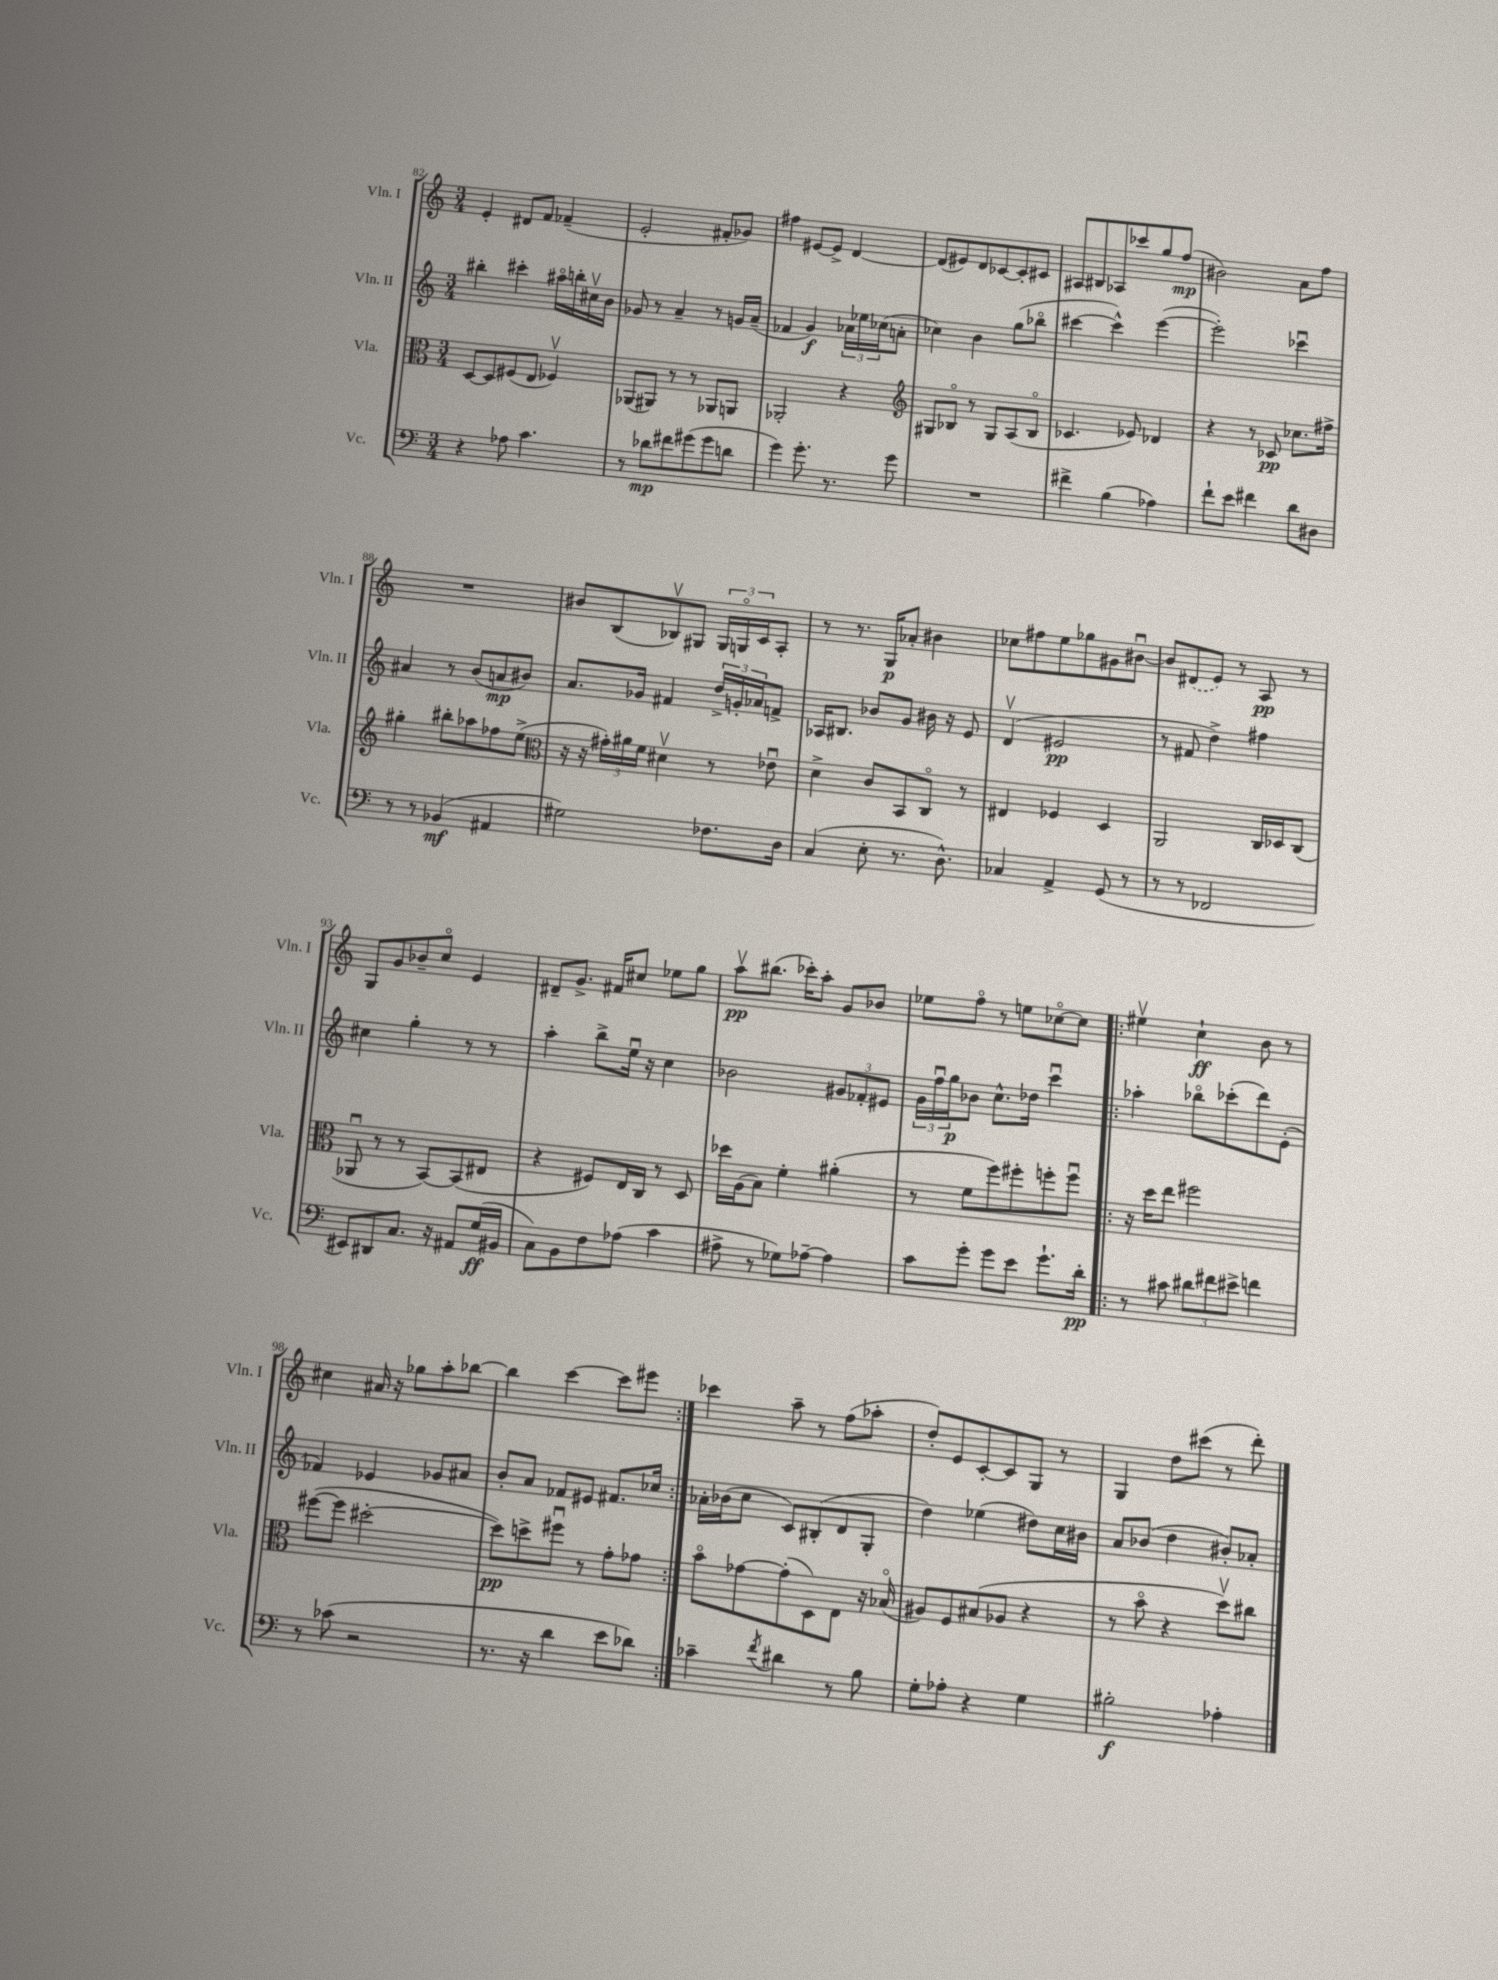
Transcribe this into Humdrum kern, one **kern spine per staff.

**kern	**kern	**kern	**kern
*staff4	*staff3	*staff2	*staff1
*clefF4	*clefC3	*clefG2	*clefG2
*k[]	*k[]	*k[]	*k[]
*M3/4	*M3/4	*M3/4	*M3/4
4r	[8D	4bb#'	4e'
.	8D]	.	.
8A-	(8F#	4ccc#'	8d#
4.c	8E	.	8f
.	4F-v)	16aa#o	(4f-~
.	.	16bb'	.
.	.	16cc#v	.
.	.	16b	.
=	=	=	=
8r	(8AA-	8g-	2e'
8d-	8AA#)	8r	.
8f#	8r	4a~	.
(8g#	8r	.	.
8g#	8AA-	8r	8f#'
8d	8AA	16g	8g-)
.	.	(16a~	.
=	=	=	=
4g)	2AA-'	4f-	4ff#
8.g'	.	4g)	[8e#
.	.	.	8e#^]
8.r	.	.	.
.	4r	24a-	[4d
.	.	24ee-	.
.	.	(24cc-	.
8g	.	8a'	.
=	=	=	=
*	*clefG2	*	*
2.r	8G#	4cc-)	(8d]
.	8B-o	.	8e#)
.	8r	4b	8d
.	8G#	.	[8c-
.	(8A	(8gg	8c-']
.	8B-o	8bb-o	8c#
=	=	=	=
4f#^	4.c-	[4ccc#	8A#
.	.	.	8B#
(4B	.	4ccc#^^])	8A-
.	8e-)	.	8ccc-
4A-)	4d-	([4eee	8gg
.	.	.	(8ff
=	=	=	=
8f`	4r	2eee'])	2b#)
8e	.	.	.
4f#	8r	.	.
.	8c-	.	.
8d	8.cc-	4ccc-u	8a
8D#	.	.	8ff
.	16ff#^	.	.
=	=	=	=
8r	4gg#'	4a#	2.r
8r	.	.	.
(4BB-	8bb#'	8r	.
.	8aa-	(8b	.
4AA#	8ff-	8a	.
.	(8ee^	8b#)	.
=	=	=	=
*	*clefC3	*	*
2G#)	16r	8.a	8b#
.	16r	.	.
.	24g#')	.	(8B
.	24a#	.	.
.	.	16g-	.
.	24f	.	.
.	4d#v	4f#	8B-v)
.	.	.	8G#
8.F-	8r	24dd^	24G#
.	.	24g'	24Go
.	.	24a-	24c
.	8e-u	8f^	8A'
16D	.	.	.
=	=	=	=
(4C	4d^	16A-	8r
.	.	8.B#	.
.	.	.	8.r
8E'	8c	8b-	.
.	.	.	16G
8.r	8BB	8g	8a-'
.	8Co	16b#	4b#
8.D^^)	.	16r	.
.	8r	8e	.
=	=	=	=
4C-	4E#	(4dv	8cc-
.	.	.	8ff#
4AA^	4F-	2e#	8ee
.	.	.	8gg-
(8GG	4D	.	8g#
8r	.	.	[8b#u
=	=	=	=
8r	2AA	8r	8b#]
8r	.	8f#	(8d#
2FF-	.	4dd^)	8e)
.	.	.	8r
.	16C	4ff#	8A
.	16D-	.	.
.	(8C	.	8r
=	=	=	=
8EE#)	8AA-u	4cc#	8G
8DD#	8r	.	8g
8.C	8r	4gg'	8b-~
.	[8BB)	.	8cco
16r	.	.	.
8AA#	(8BB]	8r	4e
(16G	8E#	8r	.
16BB#	.	.	.
=	=	=	=
8C)	4r	4aa'	8d#~
8BB	.	.	8.g^
8F	8F#)	8bb^	.
.	.	.	16f#
(8A-	16E	16eeu	8cc#
.	16C	16r	.
4c	8r	4cc	8ee-
.	8D	.	8gg
=	=	=	=
8A#^	16dd-	2b-	8aav
.	(16A	.	.
8r	8B)	.	(8.bb#
8G-)	4f'	.	.
.	.	.	16ccc-')
[8A-~	.	.	8aa'
4A-]	(4a#'	12g#	8g
.	.	12f-'	.
.	.	.	8b-
.	.	12e#	.
=	=	=	=
8c	8r	24g	8ee-
.	.	24ffu	.
.	.	24gg	.
8g'	8f	8b-	8ffo
8g	8ff)	8.cc^^	8r
8e	8ff#'	.	8ee
.	.	16dd-	.
8.g`	8ff'	4cccu	[8cc-o
.	8ffu	.	8cc-]
16d'	.	.	.
=!|:	=!|:	=!|:	=!|:
8r	16r	4aa-'	4ee#v
.	16dd	.	.
8c#	8ee	.	.
12d#	2ff#	8bb-o	4cc`
12f#	.	.	.
.	.	(8ccc-'	.
12e#^	.	.	.
4f	.	8ddd)	8b
.	.	(8e'	8r
=	=	=	=
8r	([8ff#	4f-)	4cc#
(8c-	8ff#]	.	.
2r	[2dd#'	4e-	16a#
.	.	.	16r
.	.	.	8gg-
.	.	8g-	8aa'
.	.	8a#	[8bb-
=	=	=	=
8.r	8dd#])	8b'	4bb-]
.	8dd^	8a	.
16r	.	.	.
4d	8ff#u	8f-	[4ccc
.	8r	8e#	.
8e	8g'	8.f#	8ccc]
8d-)	8g-	.	8eee#
.	.	16cc-	.
=:|!	=:|!	=:|!	=:|!
4c-~	8bo	16a-'	4ccc-
.	.	(16b-	.
.	[8g-	8cc	.
8qf	.	.	.
4d#	(8g-']	8c)	8aa~
.	8D)	(8B#'	8r
8r	8E	8d	(8ff
8B	16r	8G'	8aa-'
.	(16B-o	.	.
=	=	=	=
8G'	8A#)	4dd)	8dd')
8A-'	8F	.	8e
4r	(8B#	(4ee-	[8c'
.	8A-	.	8c]
4G	4r	8dd#)	8G
.	.	16cc	8r
.	.	16b#	.
=	=	=	=
2B#'	8r	8a	4G
.	8bo	(8b-	.
.	4r	4dd	8dd
.	.	.	(8ccc#
4A-'	8ddv)	8b#')	8r
.	8cc#	8a-'	8ddd')
==	==	==	==
*-	*-	*-	*-
